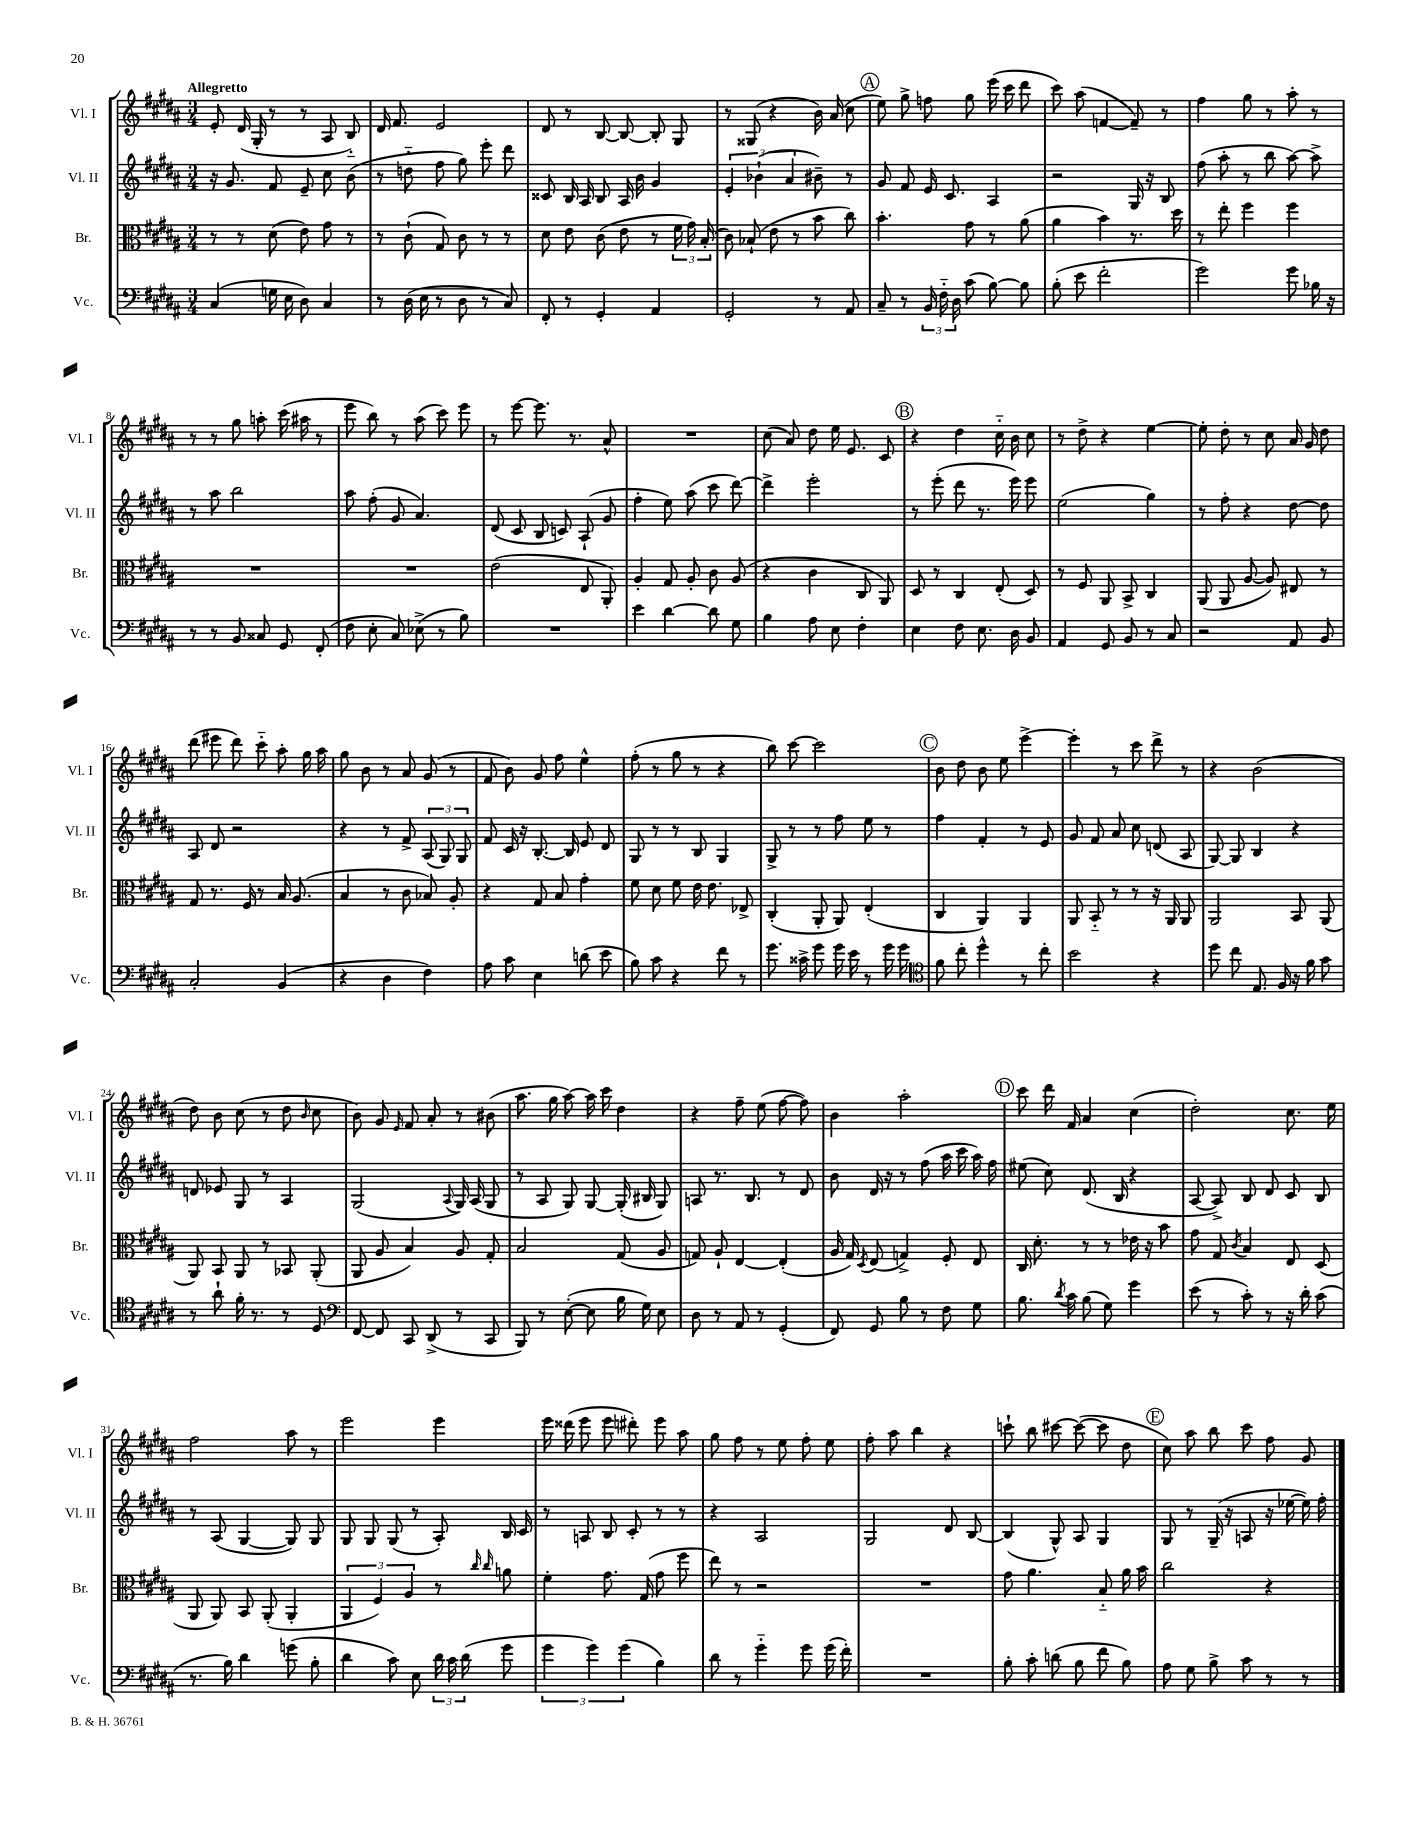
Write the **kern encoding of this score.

**kern	**kern	**kern	**kern
*staff4	*staff3	*staff2	*staff1
*clefF4	*clefC3	*clefG2	*clefG2
*k[f#c#g#d#a#]	*k[f#c#g#d#a#]	*k[f#c#g#d#a#]	*k[f#c#g#d#a#]
*M3/4	*M3/4	*M3/4	*M3/4
(4C#/	8r	16r	8e'/
.	.	8.g#/	.
.	8r	.	(16d#/
.	.	.	16G#'/
16G\	(8d#\	8f#/	8r
16E\	.	.	.
8D#\)	8e\)	8e~/	8r
4C#/	8g#\	8cc#\	8A#/
.	8r	(8b\	8B'~/)
=	=	=	=
8r	8r	8r	16d#/
.	.	.	8.f#/
(16D#\	(8c#`\	8dd'~\	.
16E\	.	.	.
8r	8G#/)	8ff#\	2e/
8D#\	8c#\	8gg#\)	.
8r	8r	8eee'\	.
8C#/)	8r	8ddd#\	.
=	=	=	=
8FF#'/	8d#\	8c##/	8d#/
8r	8e\	16B/	8r
.	.	16A#/	.
4GG#'/	(8c#\	8B/	[8B/
.	8e\	16A#/	8B/_
.	.	16b\	.
4AA#/	8r	4g#/	8B'/]
.	24f#\	.	8G#/
.	24g#\)	.	.
.	(24B'/	.	.
=	=	=	=
2GG#'/	8c#\)	6e'/	8r
.	(8B-`/	.	(8G##/
.	.	(6b-`\	.
.	8e\	.	4r
.	.	6a#/	.
.	8r	.	.
8r	8b\	8b#~\)	16b\)
.	.	.	(16a#/
8AA#/	8cc#\)	8r	8cc#\
=	=	=	=
8C#~/	4.b'\	8g#/	8ee\)
8r	.	8f#/	8gg#^\
24BB/	.	16e/	8ff\
24F#'~\	.	.	.
.	.	8.c#/	.
24D#\	.	.	.
(8c#\	8g#\	.	8gg#\
[8B\)	8r	4A#/	(16eee\
.	.	.	16ccc#\
8B\]	(8a#\	.	8ddd#\
=	=	=	=
(8B'\	4a#\	2r	8ccc#\)
8e\	.	.	(8aa#\
2f#'\	4b\)	.	[4f/
.	8.r	16G#/	8f~/])
.	.	16r	.
.	.	8B/	8r
.	16dd#\	.	.
=	=	=	=
2g#\)	8r	(8ff#\	4ff#\
.	8ee'\	8aa#'\	.
.	4ff#\	8r	8gg#\
.	.	8bb\	8r
8g#\	4ff#\	[8aa#\)	8aa#'\
16B-\	.	8aa#^\]	8r
16r	.	.	.
=	=	=	=
8r	2.r	8r	8r
8r	.	8aa#\	8r
8BB/	.	2bb\	8gg#\
8C##/	.	.	8aa'\
8GG#/	.	.	(16ccc#\
.	.	.	16aa#\
(8FF#'/	.	.	8r
=	=	=	=
8F#\	2.r	8aa#\	8eee\
8E'\	.	(8ff#'\	8bb\)
8C#/)	.	8g#/	8r
(8E-^\	.	4.a#/)	(8aa#\
8r	.	.	8ccc#\)
8B\)	.	.	8eee\
=	=	=	=
2.r	(2e\	(8d#/	8r
.	.	8c#/	[8eee\
.	.	8B/	8.eee\]
.	.	8c/)	.
.	.	.	8.r
.	8E/	(8A#`/	.
.	8AA#'/)	8g#/	8a#^^/
=	=	=	=
4e\	4A#'/	4ff#'\	2.r
[4d#\	8G#/	8ee\)	.
.	8A#'/	(8aa#\	.
8d#\]	8c#\	8ccc#\	.
8G#\	(8A#/	[8ddd#\)	.
=	=	=	=
4B\	4r	4ddd#^\]	(8cc#\
.	.	.	8a#/)
8A#\	4c#\	2eee'\	8dd#\
8E\	.	.	16ee\
.	.	.	8.e/
4F#'\	8C#/	.	.
.	8AA#/)	.	8c#/
=	=	=	=
4E\	8D#/	8r	4r
.	8r	(8eee'\	.
8F#\	4C#/	8ddd#\	4dd#\
8.E\	.	8.r	.
.	(8E'/	.	16cc#'~\
16D#\	.	16eee\)	16b\
8BB/	8D#/)	8eee\	8cc#\
=	=	=	=
4AA#/	8r	(2ee\	8r
.	8F#/	.	8dd#^\
8GG#/	8AA#/	.	4r
8BB/	8BB^/	.	.
8r	4C#/	4gg#\)	[4ee\
8C#/	.	.	.
=	=	=	=
2r	(8AA#/	8r	8ee'\]
.	8AA#/	8ff#'\	8dd#'\
.	[8A#/	4r	8r
.	8A#/])	.	8cc#\
8AA#/	8E#/	[8dd#\	16a#/
.	.	.	16g#/
8BB/	8r	8dd#\]	8dd#\
=	=	=	=
2C#'/	8G#/	8A#/	(8ddd#\
.	8.r	8d#/	8eee#\
.	.	2r	8ddd#\)
.	16F#/	.	.
.	8r	.	8ccc#'~\
(4BB/	16B/	.	8aa#'\
.	(8.A#/	.	.
.	.	.	16gg#\
.	.	.	16aa#\
=	=	=	=
4r	4B/	4r	8gg#\
.	.	.	8b\
4D#\	8r	8r	8r
.	8c#\	8f#^/	8a#/
4F#\)	8B-/)	(12A#/	(8g#/
.	.	12G#/)	.
.	8A#'/	.	8r
.	.	12G#/	.
=	=	=	=
8A#\	4r	8f#/	8f#/
8c#\	.	16c#/	8b\)
.	.	16r	.
4E\	8G#/	[8.B'/	8g#/
.	8B/	.	8ff#\
.	.	16B/]	.
(8d\	4g#'\	8e/	4ee^^\
8e\	.	8d#/	.
=	=	=	=
8B\)	8f#\	8G#/	(8ff#'\
8c#\	8d#\	8r	8r
4r	8f#\	8r	8gg#\
.	16e\	8B/	8r
.	8.e\	.	.
8f#\	.	4G#/	4r
8r	8E-^/	.	.
=	=	=	=
8.g#\	(4C#'/	8G#^/	8bb\)
.	.	8r	[8ccc#\
16c##^\	.	.	.
8g#\	8AA#'/	8r	2ccc#\]
16g#\	8AA#/)	8ff#\	.
16e\	.	.	.
8r	(4E'/	8ee\	.
16g#\	.	8r	.
16g#\	.	.	.
=	=	=	=
*clefC4	*	*	*
8f#\	4C#/	4ff#\	8b\
8cc#'\	.	.	8dd#\
4dd#^^\	4AA#/)	4f#'/	8b\
.	.	.	8ee\
8r	4AA#/	8r	[4eee^\
8cc#'\	.	8e/	.
=	=	=	=
2b\	8AA#/	8g#/	4eee'\]
.	8BB'~/	8f#/	.
.	8r	8a#/	8r
.	8r	8cc#\	8ccc#\
4r	16r	(8d/	8ddd#^\
.	16AA#/	.	.
.	8AA#/	8A#/	8r
=	=	=	=
8dd#\	2AA#/	[8G#/)	4r
8cc#\	.	8G#/]	.
8.E/	.	4B/	(2b\
16F#/	.	.	.
16r	8BB/	4r	.
16f#\	.	.	.
8g#\	(8AA#/	.	.
=	=	=	=
8r	8AA#/)	8d/	8dd#\)
8a#`\	8BB/	8e-/	8b\
16f#'\	8AA#/	8G#/	(8cc#\
8.r	.	.	.
.	8r	8r	8r
8r	8BB-/	4A#/	8dd#\
.	.	.	16qqb/
8D#/	(8AA#'/	.	8cc#\
=	=	=	=
*clefF4	*	*	*
[8FF#/	8AA#/	(2G#/	8b\)
8FF#/]	8A#/	.	8g#/
.	.	.	16qqe/
8CC#/	4B/)	.	8f#/
(8DD#^/	.	.	8a#'/
.	.	8qqA#/	.
8r	8A#/	16G#/)	8r
.	.	(16A#/	.
8CC#/	8G#'/	8G#/	(8b#\
=	=	=	=
8BBB/)	2B/	8r	8.aa#\
8r	.	8A#/	.
.	.	.	16gg#\
([8E'\	.	8G#/)	[8aa#\)
8E\]	.	[8G#/	16aa#\]
.	.	.	16ccc#\
16B\	(8G#/	(16G#'/]	4dd#\
16G#\)	.	16B#/	.
8E\	8A#/	8G#/)	.
=	=	=	=
8D#\	8G/)	8A/	4r
8r	8A#`/	8.r	.
8AA#/	[4E/	.	8ff#~\
.	.	8.B/	.
8r	.	.	(8ee\
(4GG#'/	(4E'/]	8r	[8ff#\
.	.	8d#/	8ff#\])
=	=	=	=
8FF#/)	16A#/	8b\	4b\
.	16G#/)	.	.
.	8qD#/	.	.
8GG#/	(8E/	16d#/	.
.	.	16r	.
8B\	4G^/)	8r	2aa#'\
8r	.	(8ff#\	.
8F#\	8F#'/	16aa#\	.
.	.	16ccc#\	.
8G#\	8E/	16aa#\)	.
.	.	16ff#\	.
=	=	=	=
8.B\	16C#/	(8ee#\	8ccc#\
.	8.d#'\	.	.
.	.	8cc#\)	16ddd#\
8qd#/	.	.	.
16c#\	.	.	16f#/
(8B\	8r	(8.d#/	4a#/
8G#\)	8r	.	.
.	.	16B/	.
4g#\	16e-\	4r	(4cc#\
.	16r	.	.
.	8b\	.	.
=	=	=	=
(8e\	8g#\	[8A#/	2dd#'\)
8r	8G#/	8A#^/])	.
.	8qc#/	.	.
8c#'\)	4B/	8B/	.
8r	.	8d#/	.
16r	8E/	8c#/	8.cc#\
16d#'\	.	.	.
(8c#\	(8D#/	8B/	.
.	.	.	16ee\
=	=	=	=
8.r	8AA#/	8r	2ff#\
.	8AA#/)	(8A#/	.
16B\)	.	.	.
4d#\	8BB/	[4G#/	.
.	(8AA#'/	.	.
(8g\	4AA#'/	8G#/])	8aa#\
8B'\	.	8G#/	8r
=	=	=	=
4d#\	6AA#/	8G#/	2eee\
.	.	8G#/	.
.	6F#/)	.	.
8c#\)	.	(8G#/	.
.	6A#/	.	.
8E\	.	8r	.
24d#\	8r	8A#'/)	4eee\
24c#\	.	.	.
(24d#\	.	.	.
.	16qqcc#/	.	.
.	16qqcc#/	.	.
8g#\	8a\	16B/	.
.	.	16c#/	.
=	=	=	=
6g#\	4f#'\	8r	16eee\
.	.	.	(16ddd##\
.	.	8A/	8eee\
6g#\)	.	.	.
.	8.g#\	8B/	8eee\
(6g#\	.	.	.
.	.	8c#'/	8ddd#'\)
.	(16G#/	.	.
4B\)	8g#\	8r	8eee\
.	8ff#\	8r	8aa#\
=	=	=	=
8d#\	8ee\)	4r	8gg#\
8r	8r	.	8ff#\
4g#'~\	2r	2A#/	8r
.	.	.	8ee\
8g#\	.	.	8ff#'\
(16g#\	.	.	8ee\
16f#'\)	.	.	.
=	=	=	=
2.r	2.r	2G#/	8ff#'\
.	.	.	8aa#\
.	.	.	4bb\
.	.	8d#/	4r
.	.	[8B/	.
=	=	=	=
8B'\	8g#\	(4B/]	8ccc`\
8c#'\	4.a#\	.	8bb\
(8d\	.	8G#^^/)	[8ccc#\
8B\	.	8A#/	(8ccc#\_
8f#\	8B'~/	4G#/	8ccc#\]
8B\)	16a#\	.	8dd#\
.	16b\	.	.
=	=	=	=
8A#\	2cc#\	8G#/	8cc#\)
8G#\	.	8r	8aa#\
8B^\	.	(16G#~/	8bb\
.	.	16r	.
8c#\	.	8A/	8ccc#\
8r	4r	16r	8ff#\
.	.	[16ee-\	.
8r	.	16ee-\])	8g#/
.	.	16ff#'\	.
==	==	==	==
*-	*-	*-	*-
